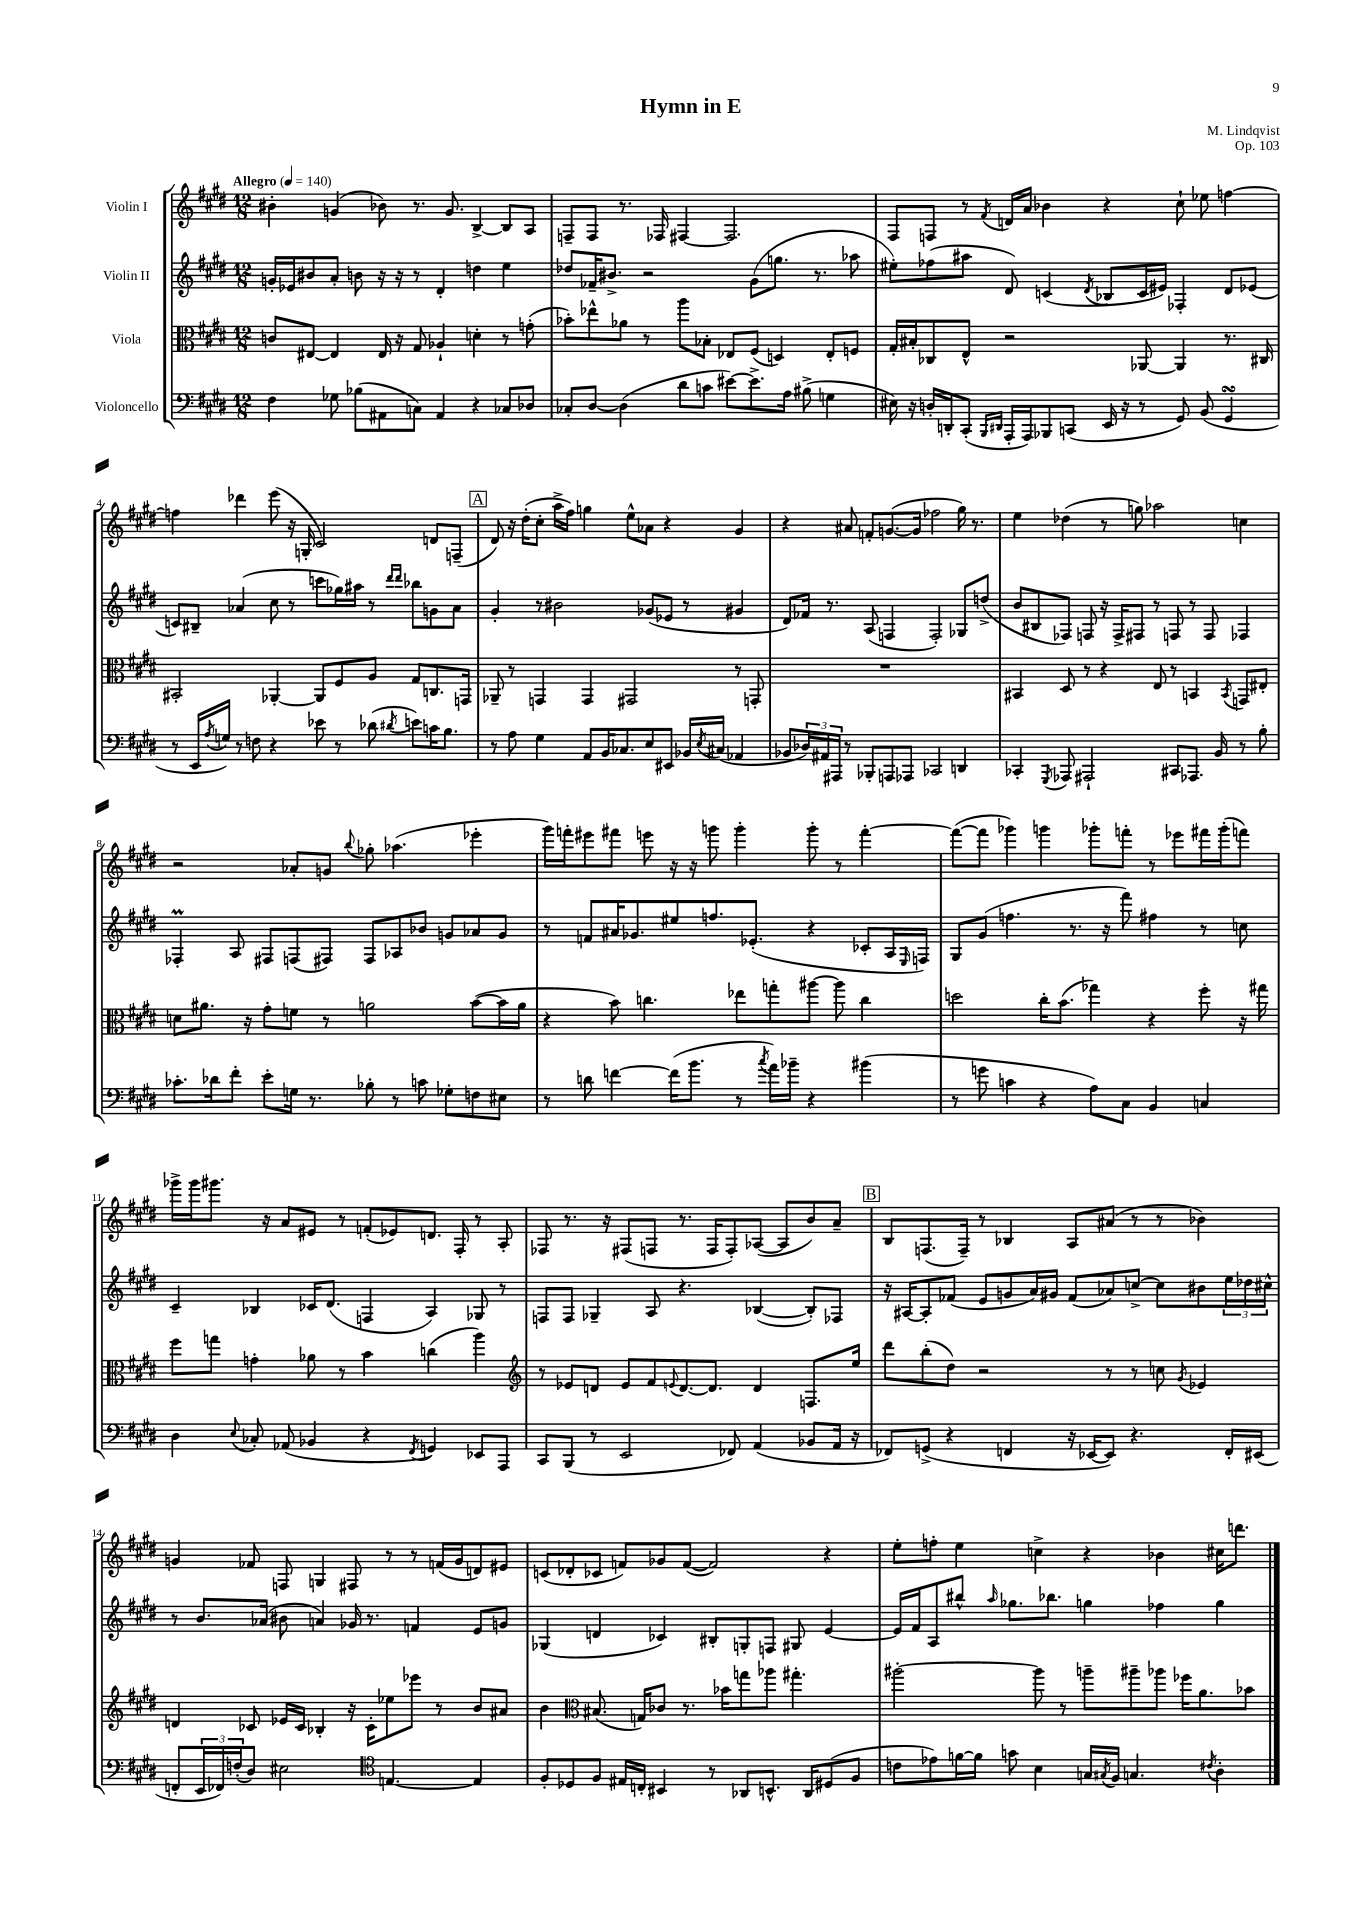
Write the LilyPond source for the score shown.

\header { title = "Hymn in E" composer = "M. Lindqvist" opus = "Op. 103" }
<<
\new StaffGroup <<
\new Staff = "s0" \with { instrumentName = "Violin I" } {
    \clef treble \key e \major \numericTimeSignature \time 12/8 \tempo "Allegro" 4 = 140
    bis'4-. g'4( bes'8) r8. g'8. b4~-> b8 a8 |
    f8-- f8 r8. fes16 fis4~ fis2. |
    fis8 f8 r8 \acciaccatura { fis'8 } d'16 a'16 bes'4 r4 cis''8-! ees''8 f''4~ |
    f''4 des'''4 e'''8( r16 g16-. cis'2) d'8 f8--( |
    \mark \markup { \box "A" } dis'8) r16 dis''16-.( cis''8-. a''16-> fis''16) g''4 e''8-^ aes'8 r4 gis'4 |
    r4 ais'8 f'8-. g'8.~( g'16 fes''2 gis''16) r8. |
    e''4 des''4( r8 g''8) aes''2 c''4 |
    r2 aes'8-. g'8 \appoggiatura { b''8 } ges''8-. aes''4.( ees'''4-. |
    gis'''16) f'''16-. eis'''8 fis'''8 e'''8 r16 r16 g'''8 g'''4-. g'''8-. r8 fis'''4~-. |
    fis'''8~( fis'''8 ges'''4) g'''4 ges'''8-. f'''8-. r8 ees'''8 fis'''16 ges'''16-.( f'''8) |
    ges'''16-> ges'''16 gis'''8. r16 a'8 eis'8 r8 f'8-.( ees'8) d'8. fis16-. r8 a8-. |
    fes8 r8. r16 fis8( f8 r8. f16 f8-.) aes8~( aes8 b'8) a'8-- |
    \mark \markup { \box "B" } b8 f8.( f16--) r8 bes4 a8 ais'8( r8 r8 bes'4) |
    g'4 fes'8 f8 g4 fis8 r8 r8 f'16( g'16 d'8) eis'8 |
    c'8( des'8-. ces'8 f'8) ges'8 f'8~( f'2) r4 |
    e''8-. f''8-. e''4 c''4-> r4 bes'4 cis''16 d'''8. \bar "|." |
}
\new Staff = "s1" \with { instrumentName = "Violin II" } {
    \clef treble \key e \major \numericTimeSignature \time 12/8
    g'16-. ees'16 bis'8 a'8-. b'8 r16 r16 r8 dis'4-. d''4 e''4 |
    des''8 fes'16-- bis'8.-> r2 gis'8( g''8. r8. aes''8 |
    eis''8-.) fes''8( ais''8 dis'8) c'4( \acciaccatura { dis'8 } bes8 c'16 eis'16) fes4-. dis'8 ees'8( |
    c'8) bis8-- aes'4( cis''8 r8 c'''8 ges''16) ais''16 r8 \grace { dis'''16 dis'''16 } bes''8 g'8 aes'8 |
    \mark \markup { \box "A" } gis'4-. r8 bis'2 ges'8( ees'8 r8 gis'4 |
    dis'8) fes'16 r8. a8( f4 f2-.) ges8 d''8->( |
    b'8 bis8 fes8) f8 r16 f16-> fis8 r8 f8 r8 f8 fes4 |
    fes4-.\prall a8 fis8 f8( fis8) fis8 aes8 bes'8 g'8 aes'8 g'8 |
    r8 f'8 ais'16 ges'8. eis''8 f''8. ees'8.-.( r4 ces'8-. a16 \grace { e16 } f16) |
    gis8 gis'8( f''4. r8. r16 fis'''8) fis''4 r8 c''8 |
    cis'4-- bes4 ces'16 dis'8.( f4 a4) ges8 r8 |
    f8 f8 ges4-- a8 r4. bes4~( bes8-.) fes8 |
    \mark \markup { \box "B" } r16 ais16~ ais8-. fes'8( e'8 g'8 a'16) gis'16 fes'8( aes'8) c''8~-> c''8 bis'8 \tuplet 3/2 { e''16 des''16 cis''16-^ } |
    r8 b'8. aes'16( bis'8 a'4) ges'16 r8. f'4 e'8 g'8 |
    ges4( d'4 ces'4) bis8-. g8-. f8 gis8 e'4~ |
    e'16 fis'16 a8 bis''8-^ \grace { a''16 } ges''8. bes''8. g''4 fes''4 g''4 \bar "|." |
}
\new Staff = "s2" \with { instrumentName = "Viola" } {
    \clef alto \key e \major \numericTimeSignature \time 12/8
    c'8 eis8~ eis4 eis16 r16 gis8 aes4-! d'4-. r8 g'8-.( |
    bes'8-.) ees''8-^ aes'8 r8 a''8 bes8-. ees8 fis8( d4) ees8-. f8 |
    gis16-. bis16-. ces8 e8-^ r2 aes,8~ aes,4 r8. cis16 |
    bis,2-. aes,4~-. aes,8 fis8 a8 gis8 c8. g,16 |
    \mark \markup { \box "A" } aes,8-- r8 g,4 g,4 gis,2 r8 g,8-. |
    R1. |
    bis,4 dis8 r8 r4 e8 r8 b,4 \acciaccatura { b,8 } g,8 eis8-. |
    d'8 ais'8. r16 gis'8-. f'8 r8 a'2 b'8~( b'16 a'16 |
    r4 b'8) c''4. ees''8 g''8-. ais''8~ ais''8 c''4 |
    d''2 cis''16-. b'8.( ges''4) r4 fis''8-. r16 gis''16 |
    fis''8 g''8 g'4-. aes'8 r8 b'4 c''4( a''4) |
    \clef treble r8 ees'8 d'8 ees'8 fis'8 \appoggiatura { e'8 } d'8.~ d'8. d'4 f8. e''16 |
    \mark \markup { \box "B" } dis'''8 b''8-.( dis''8) r2 r8 r8 c''8 \acciaccatura { gis'8 } ees'4 |
    d'4 ces'8 ees'16 ces'16 bes4-. r16 ces'16-. ees''8 ees'''8 r8 b'8 ais'8 |
    b'4 \clef alto bis8.( g16) ces'8 r8. bes'16 g''8 aes''8 gis''4.-. |
    ais''2~-. ais''8 r8 a''8-- ais''8-- aes''8 fes''16 a'8. bes'8 \bar "|." |
}
\new Staff = "s3" \with { instrumentName = "Violoncello" } {
    \clef bass \key e \major \numericTimeSignature \time 12/8
    fis4 ges8 bes8( ais,8 c8) ais,4 r4 ces8 des8 |
    ces8-. dis8~ dis4( dis'8 c'8 eis'8~) eis'8.-> a16 bis8->( g4 |
    eis16) r16 d16-. d,16-. cis,8-.( \grace { b,,16 dis,16 } a,,16-. a,,16) bes,,8 c,8( e,16 r16 r8 gis,8) b,8( gis,4\turn |
    r8 e,16 \acciaccatura { a8 } g16) r8 f8 r4 ees'8 r8 des'8( \acciaccatura { dis'8 } e'8) c'16 b8. |
    \mark \markup { \box "A" } r8 a8 gis4 a,8 b,16 ces8. e8 eis,8 bes,16 \acciaccatura { e8 } cis16( aes,4 |
    bes,8 \tuplet 3/2 { des16) ais,16 ais,,16 } r8 bes,,8-. a,,8 aes,,8 ces,2 d,4 |
    ces,4-. \acciaccatura { gis,,8 } aes,,8 ais,,2-! cis,8 aes,,8. b,16 r8 b8-. |
    ces'8.-. des'16 fis'8-. e'8-. g16 r8. bes8-. r8 c'8 ges8-. f8 eis8 |
    r8 d'8 f'4~ f'16( b'8. r8 \acciaccatura { cis''8 } a'16) bes'16-- r4 bis'4( |
    r8 g'8 c'4 r4 a8) cis8 b,4 c4 |
    dis4 \appoggiatura { e8 } ces8-. aes,8( bes,4 r4 \acciaccatura { fis,8 } g,4) ees,8 a,,8 |
    cis,8 b,,8( r8 e,2 fes,8) a,4( bes,8 a,16 r16 |
    \mark \markup { \box "B" } fes,8) g,8->( r4 f,4 r16 ees,16~ ees,8) r4. f,16-. eis,16( |
    f,8-. \tuplet 3/2 { e,16 fes,16) f16-.( } dis8) eis2 \clef tenor e4.~ e4 |
    fis8-. des8 fis8 eis16 c16-. bis,4 r8 aes,8 b,8.-^ aes,16 dis8( fis8 |
    c'8 ees'8) f'16~ f'16 g'8 b4 g16 \acciaccatura { gis8 } fis16 g4. \acciaccatura { cis'8 } a4-. \bar "|." |
}
>>
>>
